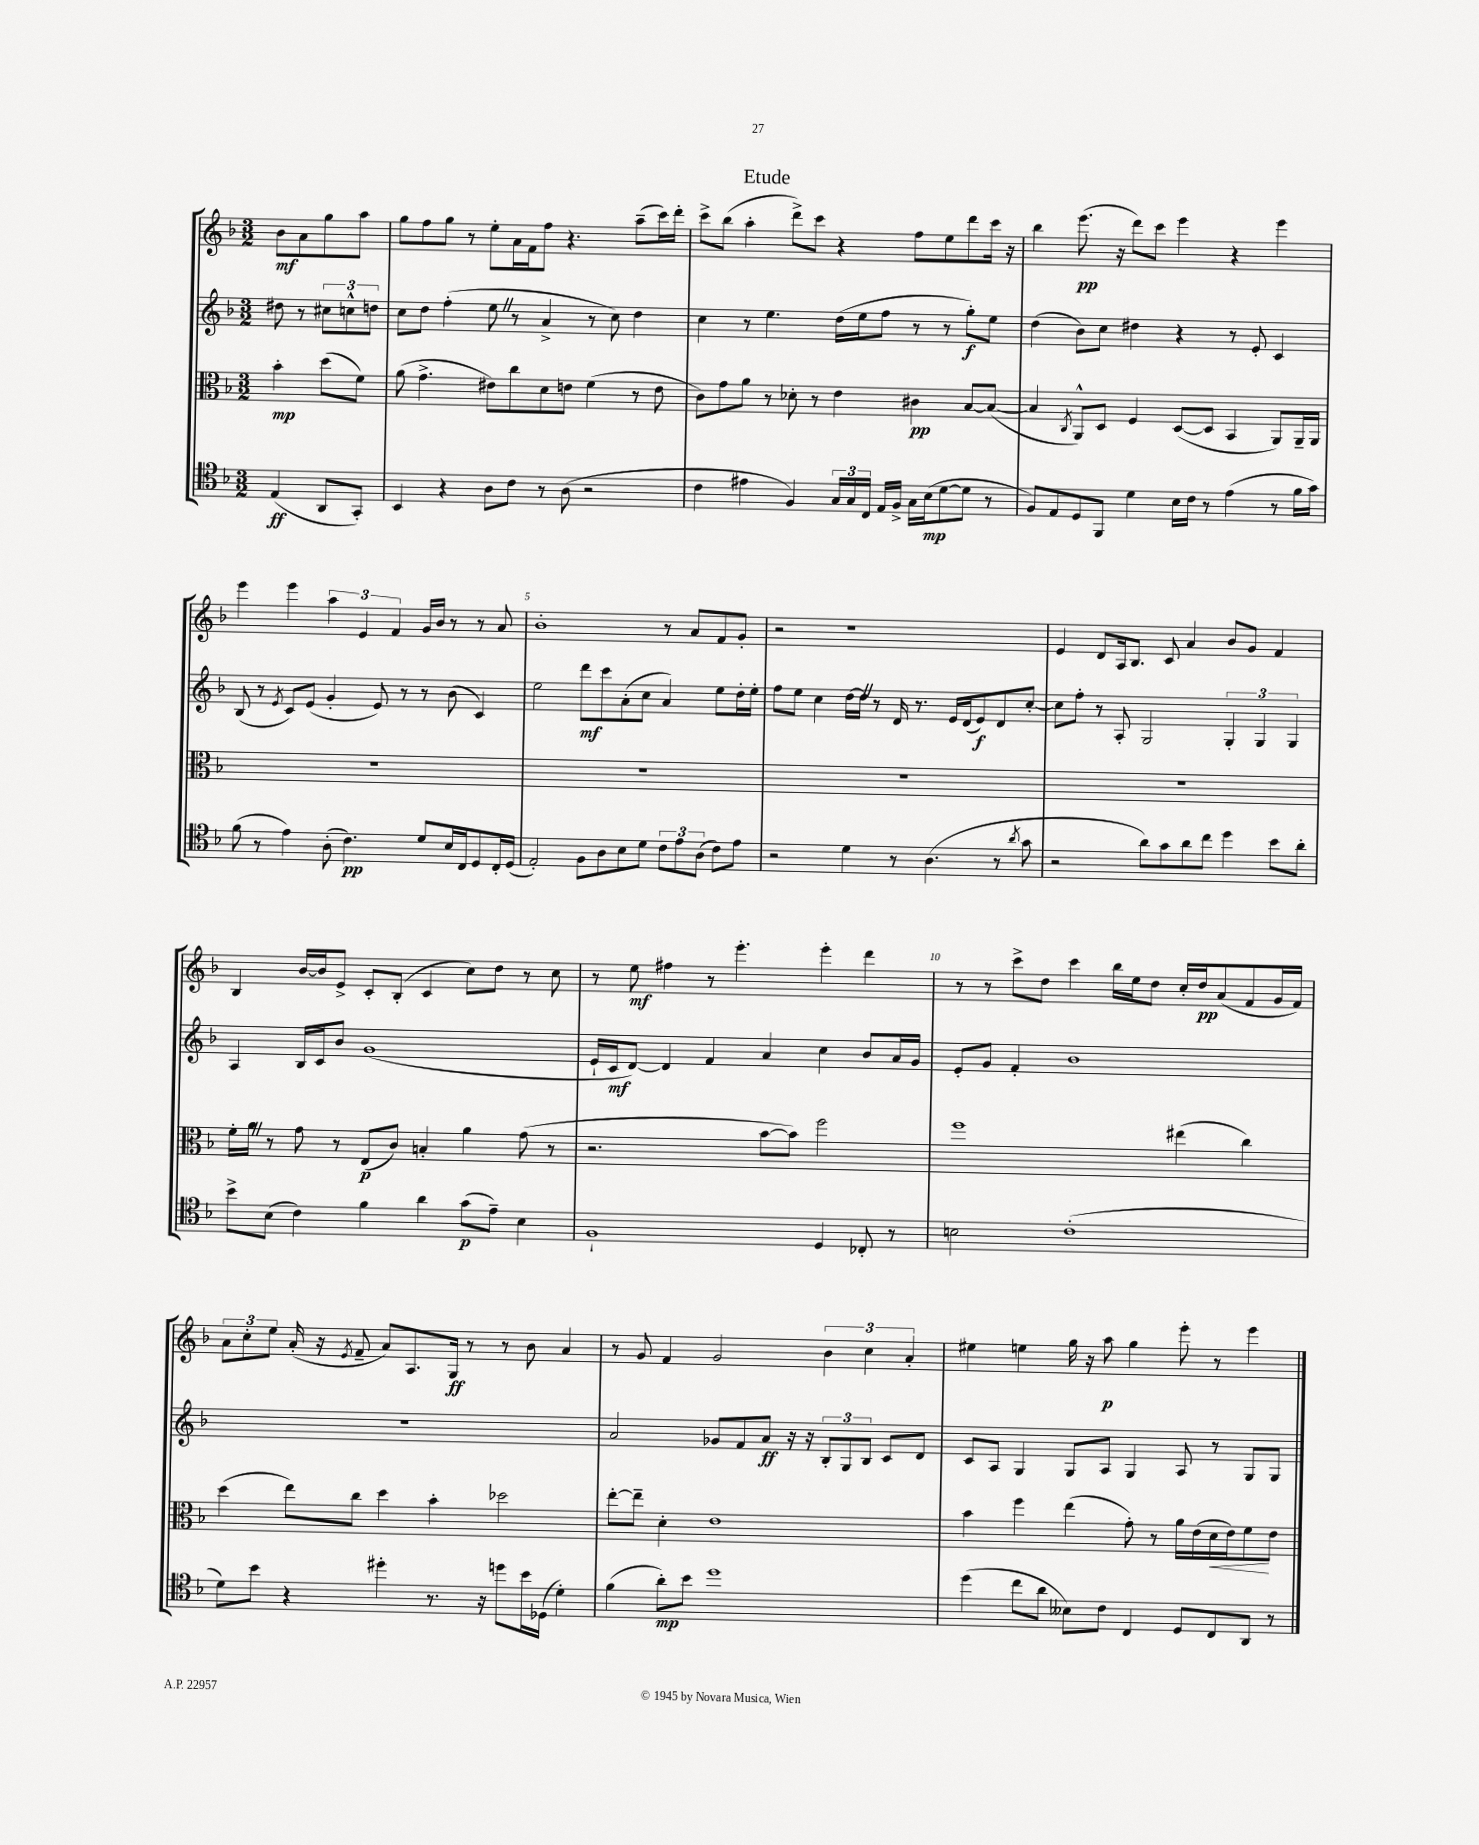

**kern	**kern	**kern	**kern
*staff4	*staff3	*staff2	*staff1
*clefC4	*clefC3	*clefG2	*clefG2
*k[b-]	*k[b-]	*k[b-]	*k[b-]
*M3/2	*M3/2	*M3/2	*M3/2
(4E	4b-'	8dd#	8b-
.	.	8r	8a
8AA	(8dd	12cc#	8gg
.	.	12cc^^	.
8GG')	8f)	.	8aa
.	.	12dd	.
=	=	=	=
4BB-	(8a	8cc	8gg
.	4.g^	8dd	8ff
4r	.	(4ff'	8gg
.	.	.	8r
8A	8e#)	8ee	8ee'
8c	8cc	8r	16a
.	.	.	16f
8r	8d	4a^	8ff
(8A	8e	.	4.r
2r	(4f	8r	.
.	.	8cc)	.
.	8r	4dd	(8aa~
.	8e	.	16ccc)
.	.	.	16ddd'
=	=	=	=
4c	8c)	4cc	8ccc^
.	8g	.	(8bb-
4e#	8a	8r	4aa'
.	8r	4.ee	.
4F)	8d-'	.	8ddd^)
.	8r	.	8ccc
24G	4e	(16dd	4r
24G	.	.	.
.	.	16ee	.
24C	.	.	.
16E	.	8ff	.
16F^	.	.	.
16G	4c#	8r	8ff
(16B-	.	.	.
[8d	.	8r	8ee
8d]	[8B-	8gg')	8ddd
8r	(8B-_	8ee	16ccc
.	.	.	16r
=	=	=	=
8F)	4B-]	(4dd	4bb-
8E	.	.	.
.	8qC	.	.
8D	8AA^^)	8b-)	(8.eee
8FF	8D	8cc	.
.	.	.	16r
4d	4F	4dd#	8ddd)
.	.	.	8ccc
16B-	([8D	4r	4eee
16c	.	.	.
8r	8D]	.	.
(4e	4BB-	8r	4r
.	.	8e'	.
8r	8AA)	4c	4eee
16f	16AA~	.	.
16g)	16AA	.	.
=	=	=	=
(8f	1.r	(8B-	4eee
8r	.	8r	.
.	.	8qe	.
4e)	.	8c)	4eee
.	.	(8e	.
(8A'	.	4g'	6aa
4.c)	.	.	.
.	.	.	6e
.	.	8e)	.
.	.	.	6f
.	.	8r	.
8d	.	8r	16g
.	.	.	16b-
16B-	.	(8b-	8r
16C	.	.	.
8D	.	4c)	8r
16C'	.	.	8a
(16D	.	.	.
=	=	=	=
2E')	1.r	2ee	1b-'
8F	.	8ddd	.
8A	.	8ccc	.
8B-	.	(8a'	.
8d	.	8cc	.
12c	.	4a)	8r
12e	.	.	.
.	.	.	8a
(12A	.	.	.
8c)	.	8ee	8f
8e	.	16dd'	8g'
.	.	16ee'	.
=	=	=	=
2r	1.r	8ff	2r
.	.	8ee	.
.	.	4cc	.
4d	.	[16dd	1r
.	.	16dd]	.
.	.	8r	.
8r	.	16d	.
.	.	8.r	.
(4.A	.	.	.
.	.	16e	.
.	.	(16d	.
.	.	8e)	.
8r	.	8d	.
8qa	.	.	.
8g	.	[8cc'	.
=	=	=	=
2r	1.r	8cc]	4e
.	.	8ff'	.
.	.	8r	8d
.	.	8A'	16A
.	.	.	8.B-
8a)	.	2G	.
8g	.	.	8c
8a	.	.	4a
8cc	.	.	.
4dd	.	6G'	8b-
.	.	.	8g
.	.	6G	.
8b-	.	.	4f
.	.	6G	.
8a'	.	.	.
=	=	=	=
8b-^	16f'	4A	4B-
.	16a	.	.
(8B-	8r	.	.
4c)	8g	16B-	[16b-
.	.	16c	16b-]
.	8r	8b-	8e^
4f	(8E	(1g	8c'
.	8c)	.	(8B-'
4a	4B'	.	4c
(8g	4a	.	8cc)
8e~)	.	.	8dd
4B-	(8g	.	8r
.	8r	.	8cc
=	=	=	=
1F`	2.r	16e`	8r
.	.	16c	.
.	.	[8d)	8ee
.	.	4d]	4ff#
.	.	4f	8r
.	.	.	4.eee'
.	[8b-	4a	.
.	8b-])	.	.
4D	2ff	4cc	4eee'
8C-'	.	8b-	4ddd
8r	.	16a	.
.	.	16g	.
=	=	=	=
2B	1ff	8e'	8r
.	.	8g	8r
.	.	4f'	8ccc^
.	.	.	8dd
(1c'	.	1b-	4ccc
.	.	.	16bb-
.	.	.	16ee
.	.	.	8dd
.	(4ee#	.	16cc'
.	.	.	16dd
.	.	.	(8a
.	4cc)	.	8f
.	.	.	16g
.	.	.	16f)
=	=	=	=
8d)	(4dd	1.r	12a
.	.	.	12cc'
8b-	.	.	.
.	.	.	12ee
4r	8ee)	.	(16a'
.	.	.	16r
.	.	.	8qe
.	8cc	.	8f~
4dd#'	4dd	.	8a)
.	.	.	8.A
8.r	4b-'	.	.
.	.	.	16G
.	.	.	8r
16r	.	.	.
8dd	2dd-	.	8r
16b-	.	.	8b-
(16D-	.	.	.
4d')	.	.	4a
=	=	=	=
(4f	[8ee'	2a	8r
.	8ee~]	.	8g
8a')	4d'	.	4f
8b-	.	.	.
1dd	1e	8g-	2g
.	.	8f	.
.	.	8a	.
.	.	16r	.
.	.	16r	.
.	.	12B-'	6b-
.	.	12G	.
.	.	12B-	6cc
.	.	8c	.
.	.	.	6a'
.	.	8d	.
=	=	=	=
(4dd	4b-	8c	4ee#
.	.	8A	.
8cc	4ff	4G	4ee
8a	.	.	.
8B--)	(4ee	8G	16gg
.	.	.	16r
8c	.	8A	8aa
4C	8g')	4G	4gg
.	8r	.	.
8D	16a	8A	8eee'
.	(16e	.	.
8C	16d	8r	8r
.	16e)	.	.
8AA	8f	8G	4eee
8r	8e	8G	.
==	==	==	==
*-	*-	*-	*-
